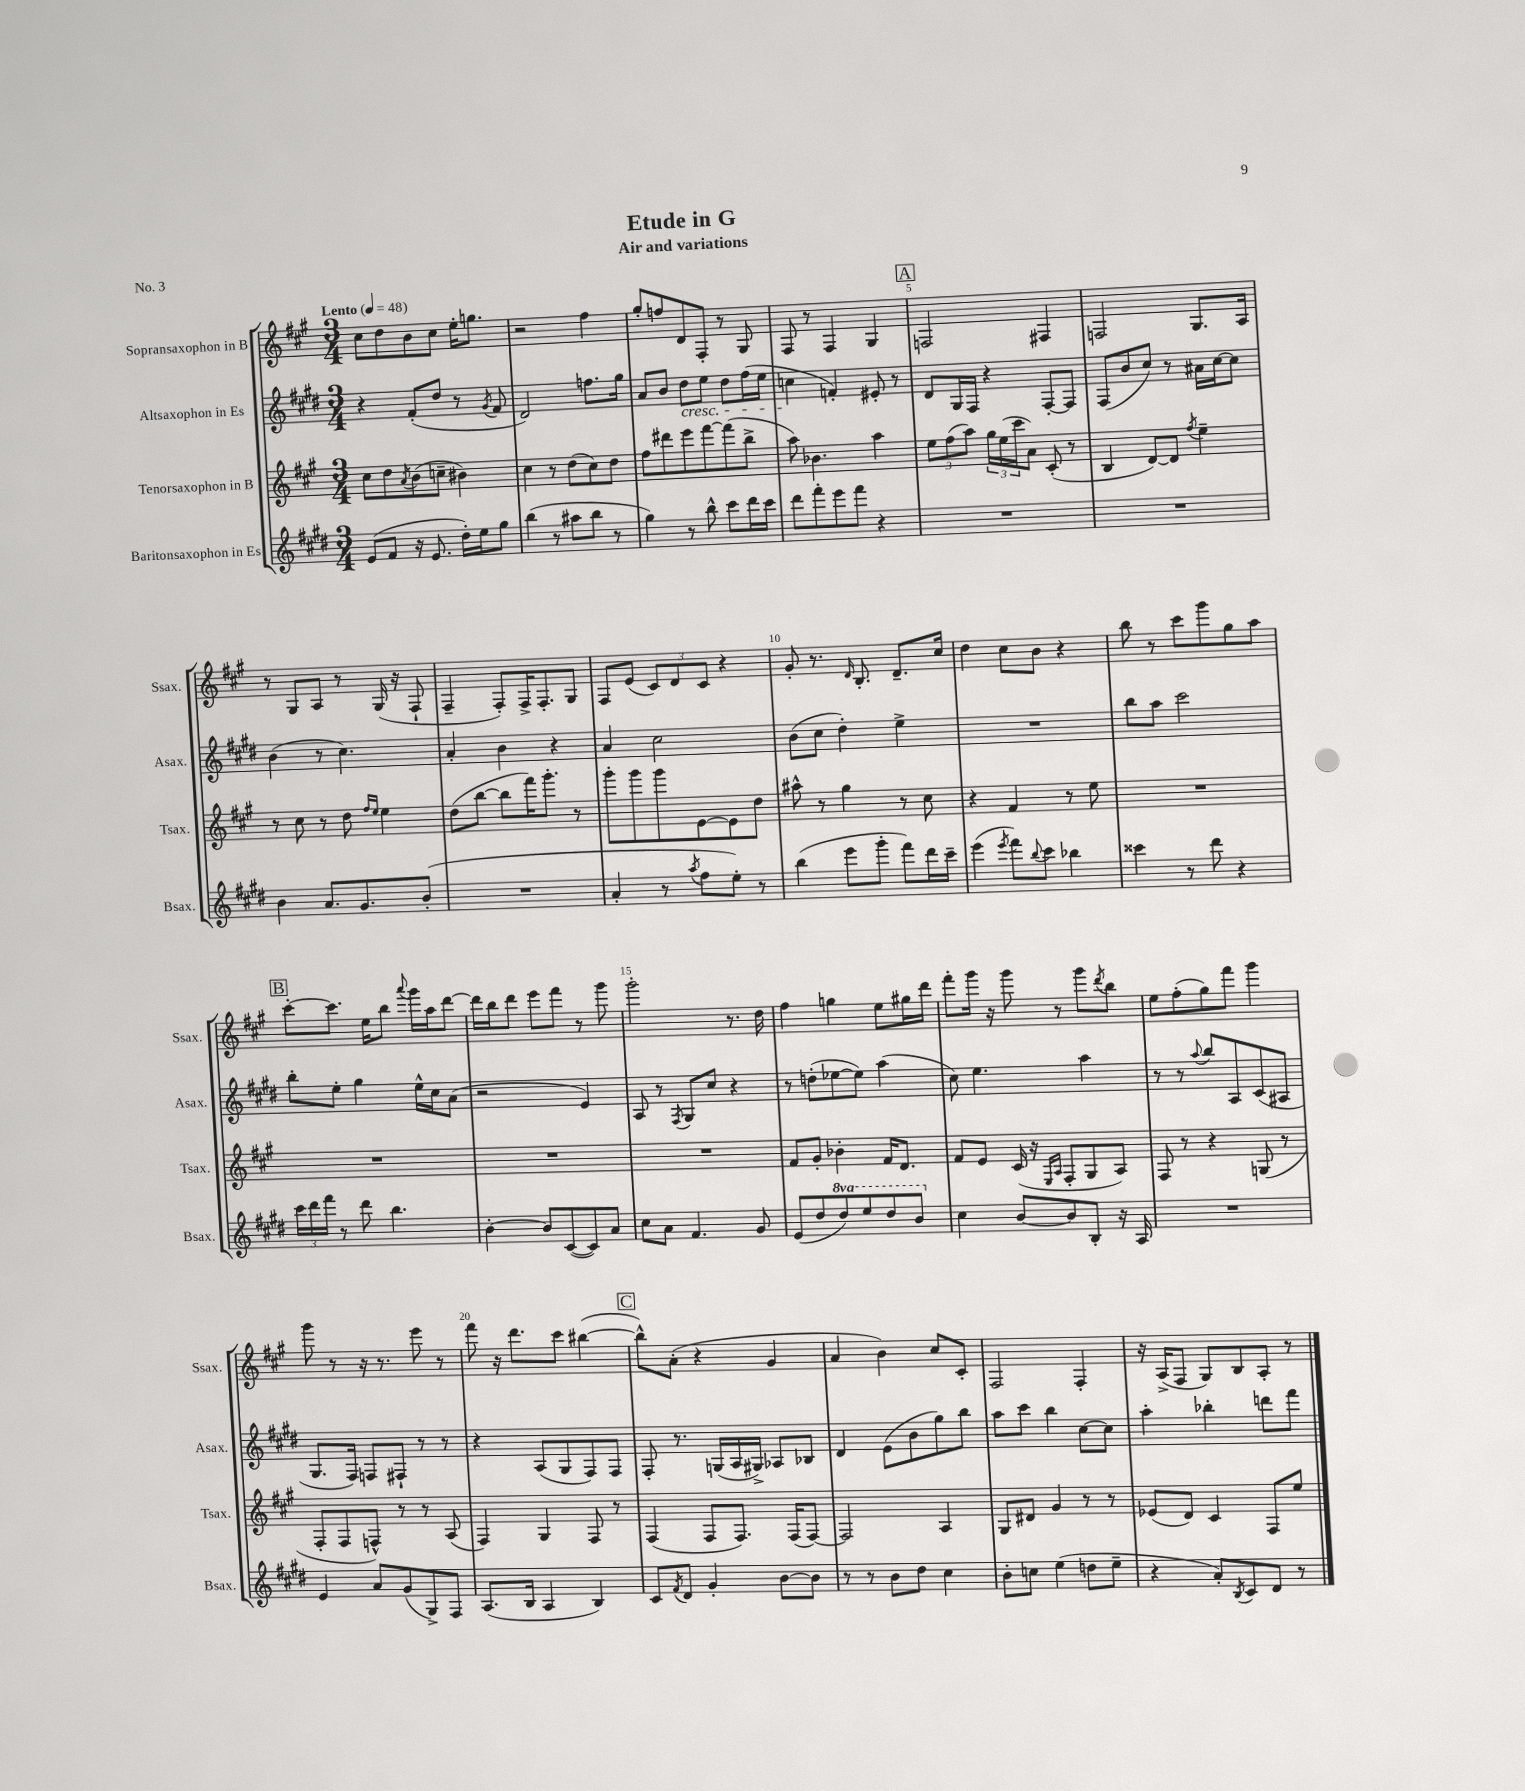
\header { title = "Etude in G" subtitle = "Air and variations" piece = "No. 3" }
<<
\new StaffGroup <<
\new Staff = "s0" \with { instrumentName = "Sopransaxophon in B" shortInstrumentName = "Ssax." } {
    \clef treble \key a \major \numericTimeSignature \time 3/4 \tempo "Lento" 4 = 48
    cis''8 d''8 b'8 cis''8 e''16-. g''8. |
    r2 fis''4 |
    gis''8-. f''8 d'8 fis8-. r8 gis8 |
    fis8 r8 fis4 gis4 |
    \mark \markup { \box "A" } f2 fis4 |
    f2 gis8. a16 |
    r8 gis8 a8 r8 gis16( r16 fis8-! |
    fis4-- fis8-.) fis16-> fis8.-. gis8 |
    fis8 e'8( \tuplet 3/2 { cis'8) d'8 cis'8 } r4 |
    gis'8-. r8. \grace { d'16 } b8.-. d'8.-- cis''16 |
    d''4 cis''8 b'8 r4 |
    b''8 r8 cis'''8 gis'''8 gis''8 a''8 |
    \mark \markup { \box "B" } cis'''8~-. cis'''8. e''16 b''8 \appoggiatura { a'''8 } gis'''16 a''16 d'''8~ |
    d'''16 b''16 d'''8 e'''8 fis'''8 r8 gis'''8 |
    gis'''2-. r8. d''16 |
    fis''4 g''4 e''8 gis''16 d'''16 |
    fis'''8-. gis'''16 r16 gis'''8 r8 gis'''8 \acciaccatura { d'''8 } b''8 |
    e''8 fis''8-.( gis''8) fis'''8 gis'''4 |
    gis'''8 r8 r16 r8. e'''8 r8 |
    fis'''8 r16 d'''8. cis'''8 bis''4~( |
    \mark \markup { \box "C" } bis''8-^) a'8-.( r4 gis'4 |
    a'4 b'4) cis''8 cis'8-. |
    fis2 fis4-. |
    r16 a16->( fis8 gis8) b8 a8-. r8 \bar "|." |
}
\new Staff = "s1" \with { instrumentName = "Altsaxophon in Es" shortInstrumentName = "Asax." } {
    \clef treble \key e \major \numericTimeSignature \time 3/4
    r4 fis'8-.( dis''8 r8 \acciaccatura { gis'8 } fis'8 |
    dis'2) f''8. gis''16 |
    a'8 b'8 dis''8\cresc e''8 dis''8 fis''16( e''16 |
    c''4\! f'4-.) eis'8-. r8 |
    \mark \markup { \box "A" } dis'8 gis16 fis16 r4 fis8~-. fis8 |
    fis8( b'8 cis''8) r8 ais'16 cis''16~ cis''8 |
    b'4( r8 cis''4.) |
    a'4-. b'4 r4 |
    a'4 cis''2 |
    b'8( cis''8 dis''4-.) e''4-> |
    R2. |
    b''8 a''8 cis'''2 |
    \mark \markup { \box "B" } b''8-. e''8-. gis''4 e''16-^ cis''16 a'8( |
    r2 e'4) |
    a8 r8 \acciaccatura { fis8 } gis8 cis''8 r4 |
    r8 d''8-.( ees''8~ ees''8) a''4( |
    cis''8) e''4. a''4 |
    r8 r8 \appoggiatura { a''8 } b''8 a8 cis'8( ais8 |
    gis8. fis16) f8 fis8-! r8 r8 |
    r4 a8( gis8 fis8) fis8 |
    \mark \markup { \box "C" } fis8-. r8. g16( a16 gis16->) aes8 bes8 |
    dis'4 e'8( b'8 gis''8) b''8 |
    a''8 cis'''8 b''4 cis''8~ cis''8 |
    a''4-. bes''4-. d'''8 fis'''8 \bar "|." |
}
\new Staff = "s2" \with { instrumentName = "Tenorsaxophon in B" shortInstrumentName = "Tsax." } {
    \clef treble \key a \major \numericTimeSignature \time 3/4
    cis''8 d''8 \acciaccatura { a'8 } b'8( c''8-- bis'4) |
    cis''4 r8 d''8( cis''8) d''8 |
    fis''8 dis'''8 e'''8 fis'''8~ fis'''8( b''8-> |
    a''8) bes'4. a''4 |
    \mark \markup { \box "A" } \tuplet 3/2 { e''8 fis''8( a''8) } \tuplet 3/2 { gis''16 e''16( cis'''16 } a'8) cis'8-.( r8 |
    b4 d'8~) d'8 \acciaccatura { fis''8 } e''4-- |
    r8 cis''8 r8 d''8 \grace { fis''16 e''16 } e''4 |
    d''8( b''8~ b''8 fis'''16) gis'''8.-. r8 |
    gis'''8-. gis'''8 gis'''8 e'8~ e'8 d''8 |
    ais''8-^ r8 gis''4 r8 cis''8 |
    r4 fis'4 r8 e''8 |
    R2. |
    \mark \markup { \box "B" } R2. |
    R2. |
    R2. |
    fis'8 gis'8-. bes'4-. fis'16 d'8. |
    fis'8 e'8 cis'16( r16 \grace { e16 a16 } fis8-. gis8 a8) |
    fis8 r8 r4 g8( r8 |
    fis8-. fis8 f8-^) r8 r8 a8( |
    fis4) gis4 fis8 r8 |
    \mark \markup { \box "C" } fis4( fis8 fis8.) fis16( fis8~) |
    fis2 a4 |
    gis8 dis'8 gis'4 r8 r8 |
    ees'8( d'8) cis'4 fis8 e''8 \bar "|." |
}
\new Staff = "s3" \with { instrumentName = "Baritonsaxophon in Es" shortInstrumentName = "Bsax." } {
    \clef treble \key e \major \numericTimeSignature \time 3/4 \set Staff.ottavationMarkups = #ottavation-simple-ordinals
    e'8( fis'8 r16 e'8. dis''16-.) e''16 gis''8 |
    b''4( r8 ais''8 b''8 r8 |
    gis''4) r8 b''8-^ cis'''8 dis'''16 cis'''16 |
    dis'''8 fis'''8-. e'''8 fis'''8 r4 |
    \mark \markup { \box "A" } R2. |
    R2. |
    b'4 a'8. gis'8. b'8-.( |
    R2. |
    a'4-. r8 \acciaccatura { a''8 } fis''8 e''8-.) r8 |
    b''4( e'''8 gis'''8-. fis'''8) dis'''16 cis'''16-- |
    e'''4( \acciaccatura { e'''8 } fis'''8) \appoggiatura { b''8 } cis'''8 bes''4 |
    cisis'''4 r8 dis'''8 r4 |
    \mark \markup { \box "B" } \tuplet 3/2 { cis'''16 dis'''16 fis'''16 } r8 dis'''8 b''4. |
    b'4~-. b'8 cis'8~( cis'8) a'8 |
    cis''8 a'8 fis'4. gis'8 |
    e'8( dis''8 \ottava #1 dis'''8) e'''8 dis'''8 b''8 \ottava #0 |
    cis''4 b'8~ b'8 b8-. r16 a16 |
    R2. |
    e'4 a'8 gis'8( gis8->) fis8 |
    a8.( b16 a4 b4) |
    \mark \markup { \box "C" } cis'8 \acciaccatura { fis'8 } dis'8 gis'4-. b'8~ b'8 |
    r8 r8 b'8 dis''8 cis''4 |
    b'8-. c''8 e''4( d''8 e''8-- |
    r4 a'8-.) \acciaccatura { b8 } cis'8 dis'8 r8 \bar "|." |
}
>>
>>
\layout { \context { \Score \override BarNumber.break-visibility = ##(#f #t #t) barNumberVisibility = #(every-nth-bar-number-visible 5) } }
